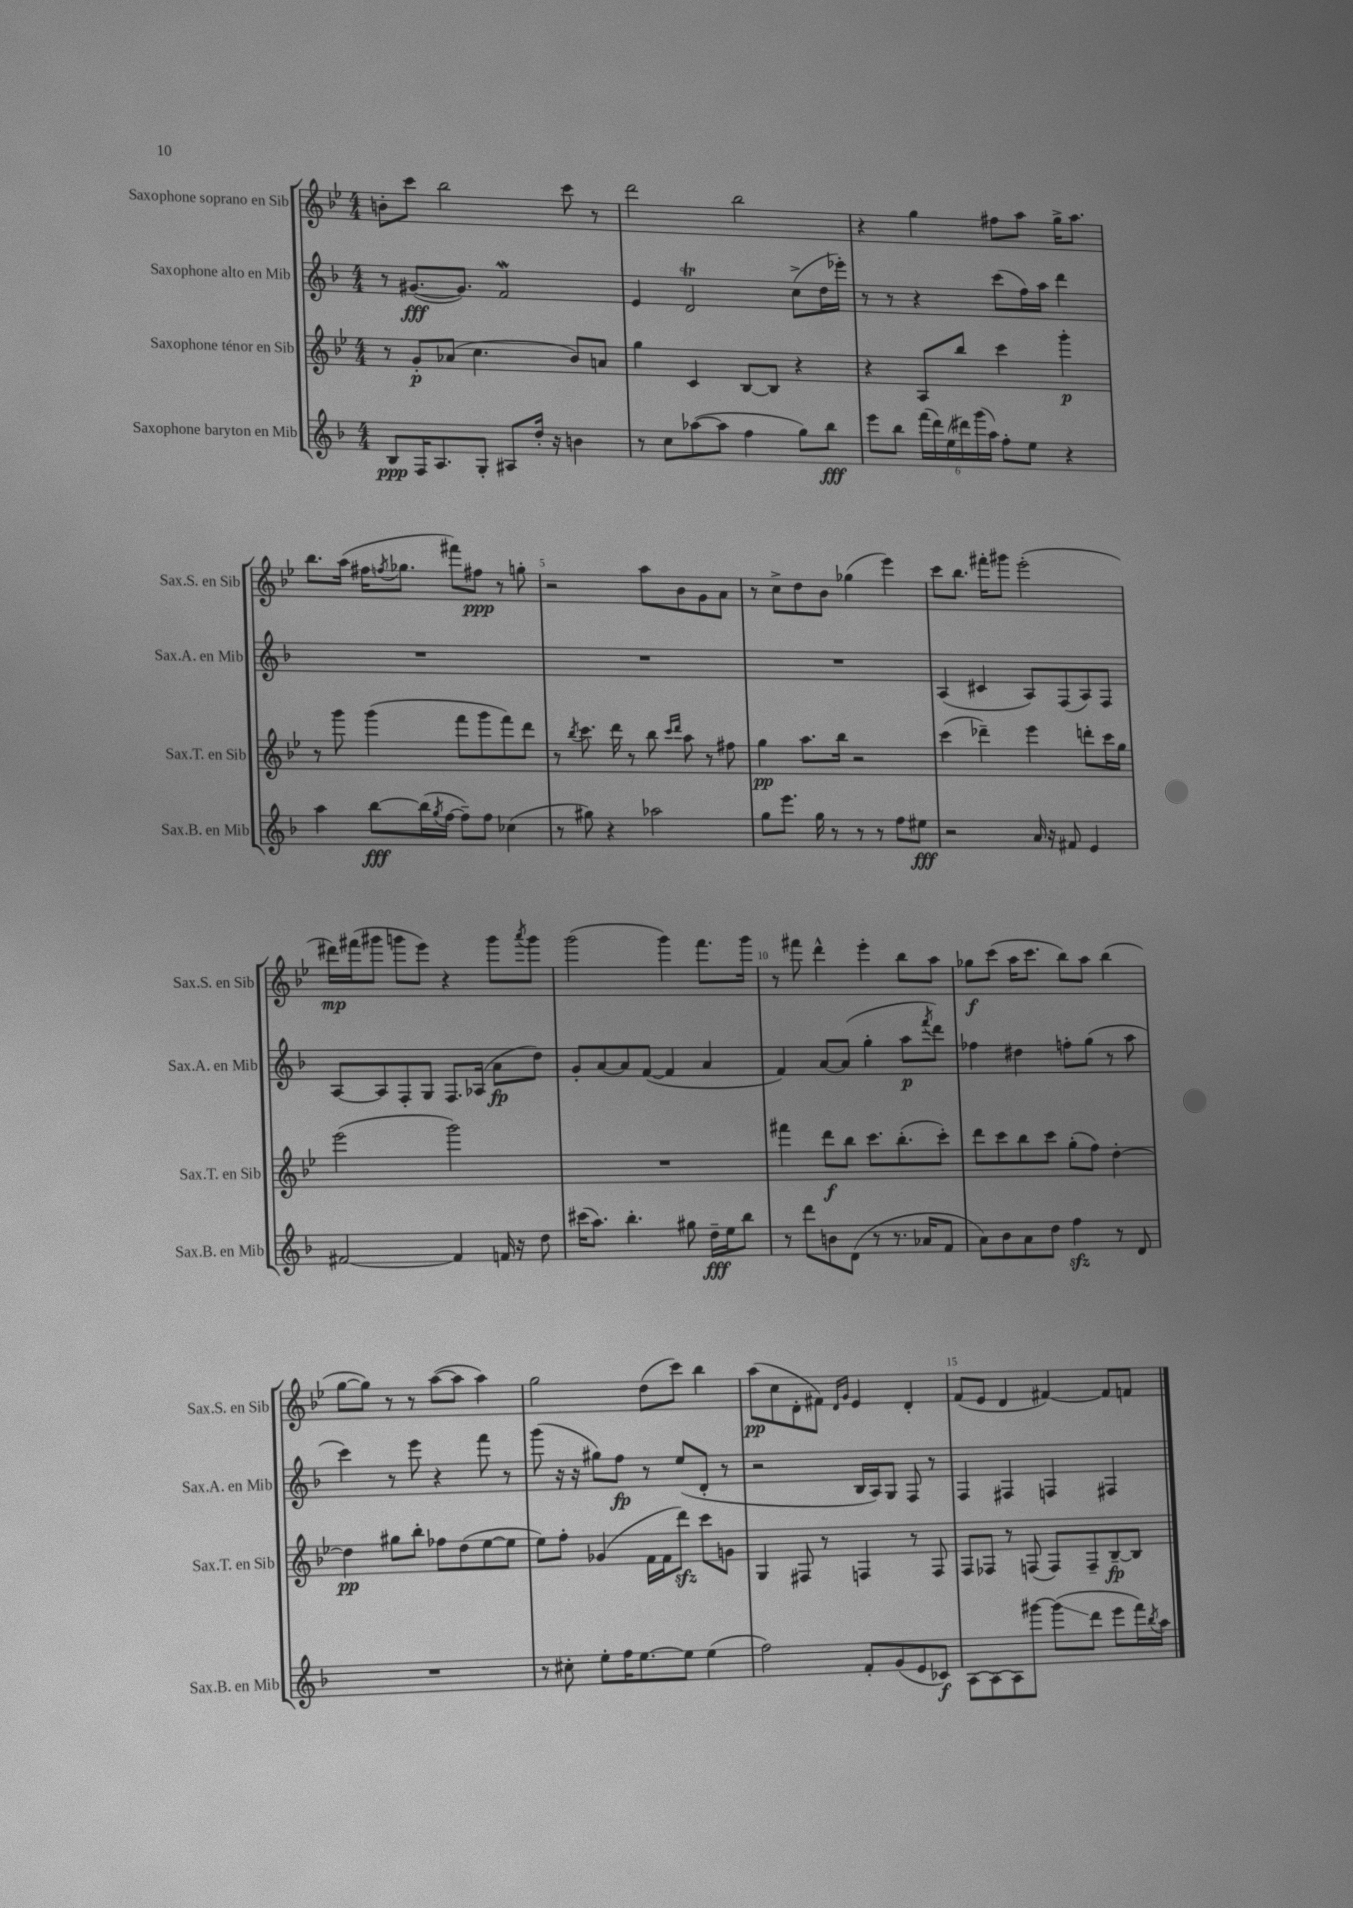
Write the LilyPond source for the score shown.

<<
\new StaffGroup <<
\new Staff = "s0" \with { instrumentName = "Saxophone soprano en Sib" shortInstrumentName = "Sax.S. en Sib" } {
    \clef treble \key bes \major \numericTimeSignature \time 4/4
    b'8-. c'''8 bes''2 c'''8 r8 |
    d'''2 bes''2 |
    r4 g''4 fis''8 a''8 g''16-> a''8. |
    bes''8. a''16( fis''16 \acciaccatura { f''8 } ges''8. fis'''8) fis''8\ppp r8 g''8-. |
    r2 a''8 bes'8 g'8 a'8 |
    r8 c''8-> d''8 bes'8 ges''4( ees'''4) |
    c'''8 bes''8. fis'''16-. gis'''8 ees'''2-.( |
    dis'''16\mp) fis'''16( gis'''8 g'''8 ees'''8) r4 g'''8 \acciaccatura { a'''8 } g'''8 |
    g'''2( g'''4) f'''8. g'''16 |
    r8 fis'''8 d'''4-^ ees'''4-. bes''8 a''8 |
    ges''8\f c'''8( a''16 c'''8. bes''8) a''8 bes''4( |
    g''8~ g''8) r8 r8 a''8~( a''8 a''4) |
    g''2 d''8( c'''8) bes''4 |
    a''8\pp( c''8 d'8-. fis'8) \grace { d'16 g'16 } ees'4 d'4-. |
    f'8( ees'8 d'4 fis'4~) fis'8 f'8 \bar "|." |
}
\new Staff = "s1" \with { instrumentName = "Saxophone alto en Mib" shortInstrumentName = "Sax.A. en Mib" } {
    \clef treble \key f \major \numericTimeSignature \time 4/4
    r8 gis'8.~\fff( gis'8.) f'2\mordent |
    e'4 d'2\trill c''8->( d''16 ees'''16-.) |
    r8 r8 r4 c'''8( f''16) a''16 d'''4 |
    R1 |
    R1 |
    R1 |
    a4( cis'4 a8) f8( a8) f8 |
    a8~ a8 f8-. g8 f8. aes16( a'8\fp d''8) |
    g'8-. a'8~ a'8 f'8~( f'4 a'4 |
    f'4) a'8~ a'8( g''4-. a''8\p \acciaccatura { f'''8 } d'''8) |
    fes''4 dis''4 f''8-. g''8( r8 a''8 |
    c'''4) r8 e'''8 r4 f'''8 r8 |
    g'''8( r16 r16 gis''8) f''8\fp r8 e''8( d'8-. r8 |
    r2 bes16 a16) g8 f8 r8 |
    f4 fis4 f4 fis4 \bar "|." |
}
\new Staff = "s2" \with { instrumentName = "Saxophone ténor en Sib" shortInstrumentName = "Sax.T. en Sib" } {
    \clef treble \key bes \major \numericTimeSignature \time 4/4
    r8 g'8-.\p aes'8( c''4. bes'8) a'8 |
    g''4 c'4 bes8~ bes8 r4 |
    r4 a8 bes''8 c'''4 g'''4-.\p |
    r8 g'''8 g'''4( f'''8 g'''8 f'''8) d'''8 |
    r8 \acciaccatura { bes''8 } c'''8. d'''16 r8 bes''8 \grace { c'''16 d'''16 } a''8 r8 fis''8 |
    g''4\pp a''8. bes''16 r2 |
    c'''4( des'''4--) ees'''4 d'''8-. c'''16 g''16 |
    ees'''2( g'''2) |
    R1 |
    fis'''4 d'''8\f bes''8 c'''8. bes''8.-.( c'''8-.) |
    d'''8 c'''8 bes''8 c'''8 g''8-.( f''8) d''4~-. |
    d''4\pp gis''8 bes''8-. fes''8 d''8( ees''8~ ees''8 |
    ees''8) f''8-. ges'4( f'16 f'16 d'''8\sfz) c'''8 g'8 |
    g4 fis8 r8 f4 r8 f8 |
    f8 fes8 r8 f8( f8) f8-- bes8~--\fp bes8 \bar "|." |
}
\new Staff = "s3" \with { instrumentName = "Saxophone baryton en Mib" shortInstrumentName = "Sax.B. en Mib" } {
    \clef treble \key f \major \numericTimeSignature \time 4/4
    bes8\ppp f16 a8. g8-. ais8 d''16-. r16 b'4 |
    r8 c''8 aes''8~( aes''8 f''4 g''8) bes''8\fff |
    e'''8 bes''8 \tuplet 6/4 { f'''16( d'''16) e''16( dis'''16) g'''16( a''16) } f''8-. e''8 r4 |
    a''4 bes''8~\fff bes''16( \acciaccatura { g''8 } f''16~ f''8--) f''8 ces''4( |
    r8 gis''8) r4 aes''2 |
    g''8 e'''8. g''16 r8 r8 r8 f''8 eis''8\fff |
    r2 a'16 r16 fis'8 e'4 |
    fis'2~ fis'4 f'16 r16 d''8 |
    cis'''16( a''8.) bes''4.-. gis''8 d''16--\fff e''16 bes''8 |
    r8 d'''8 b'8 d'8( r8 r8. aes'16 f'8 |
    a'8) bes'8 a'8 d''8 f''4\sfz r8 d'8 |
    R1 |
    r8 cis''8-. e''8-. f''16 e''8.~ e''8 e''4( |
    f''2) f'8-. g'8( e'8 ces'8\f) |
    a8~ a8~ a8 gis'''8~ gis'''8\glissando( d'''8 e'''8 f'''16) \acciaccatura { bes''8 } a''16 \bar "|." |
}
>>
>>
\layout { \context { \Score \override BarNumber.break-visibility = ##(#f #t #t) barNumberVisibility = #(every-nth-bar-number-visible 5) } }
